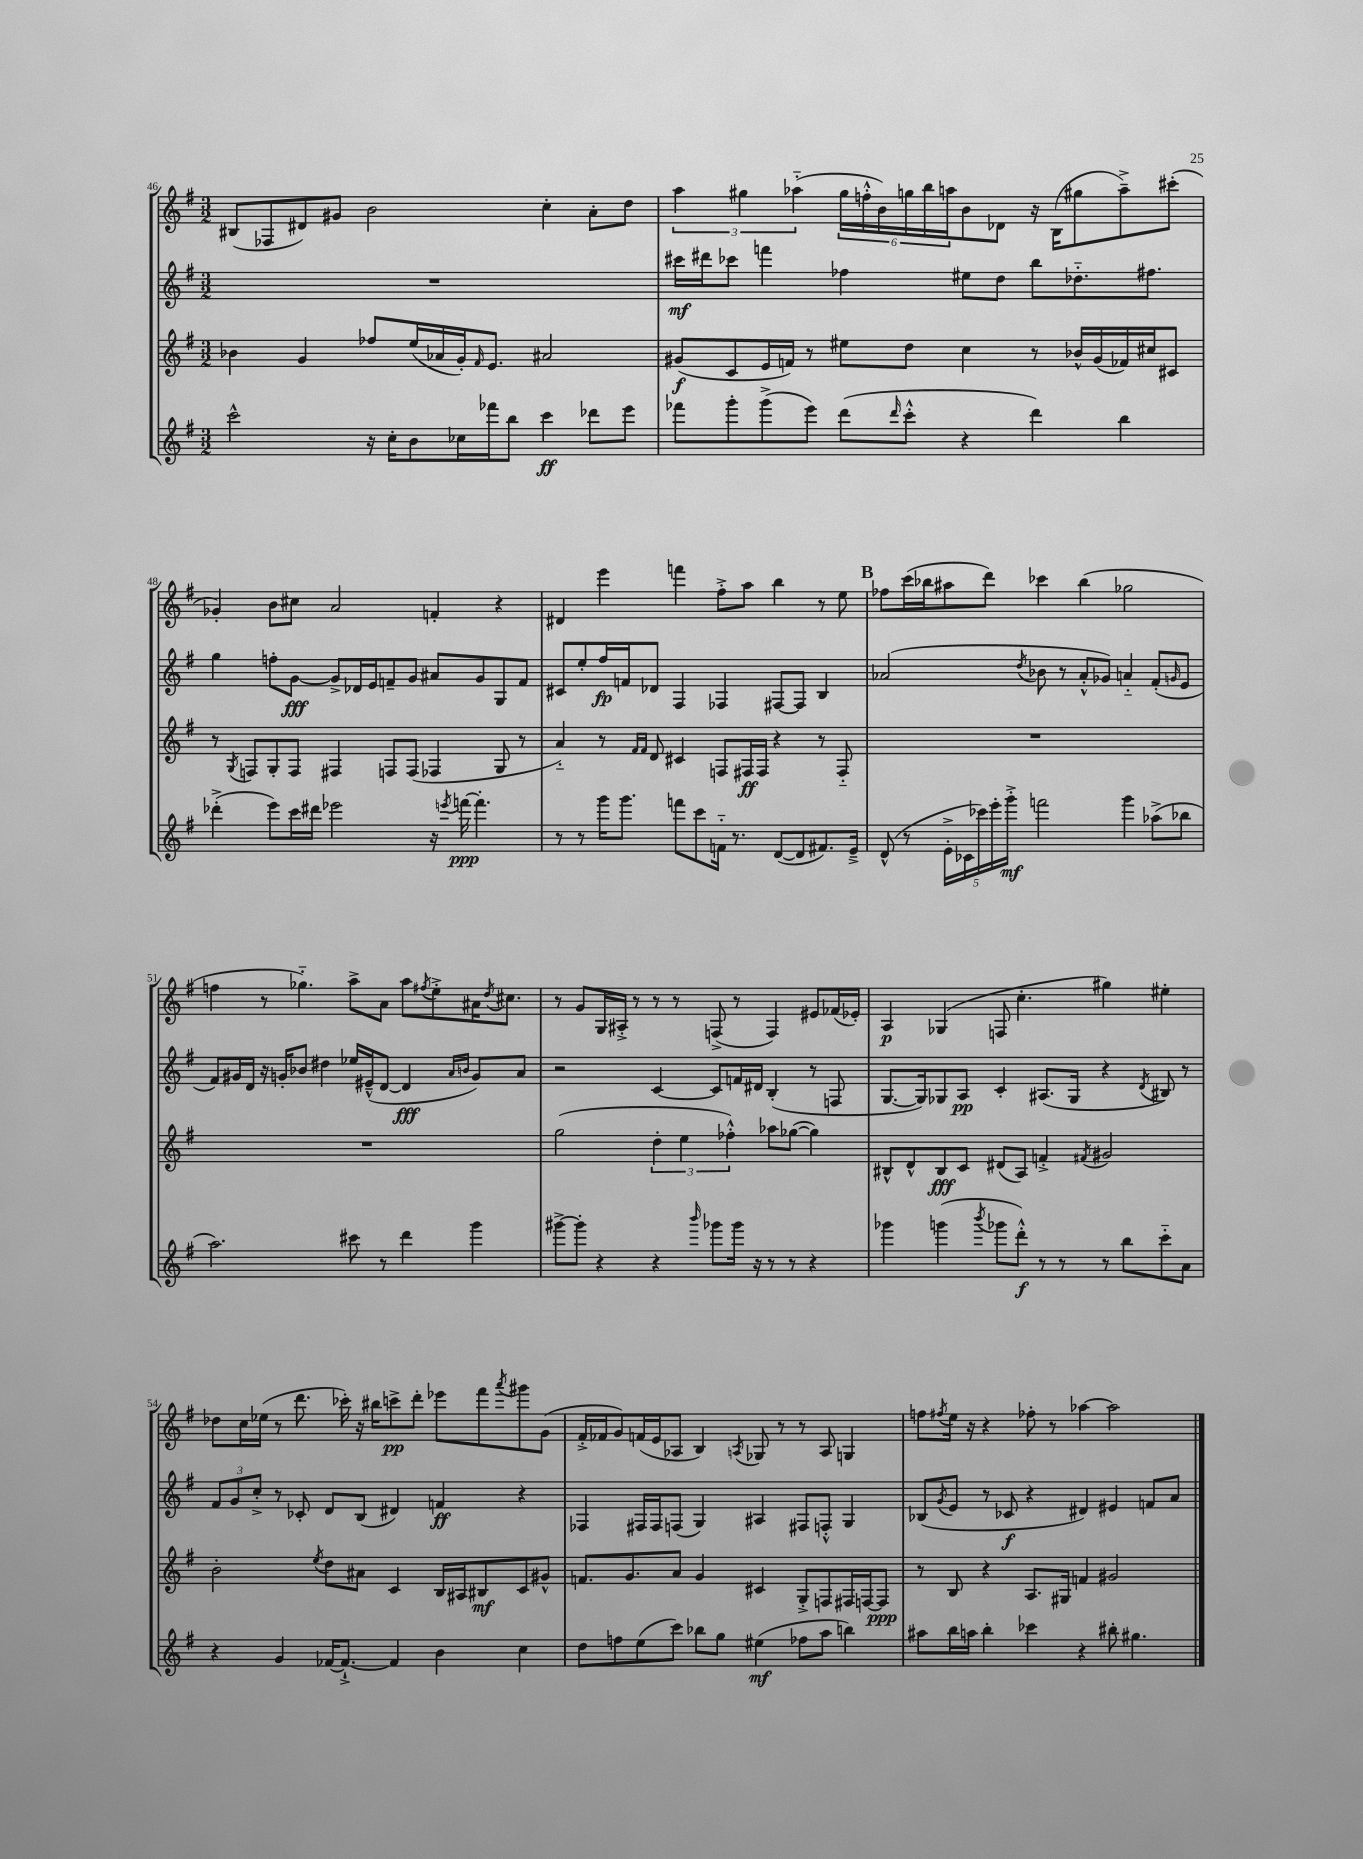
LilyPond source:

<<
\new StaffGroup <<
\new Staff = "s0" {
    \clef treble \key g \major \numericTimeSignature \time 3/2
    bis8( fes8 dis'8) gis'8 b'2 c''4-. a'8-. d''8 |
    \tuplet 3/2 { a''4 gis''4 aes''4-_( } \tuplet 6/4 { gis''16 f''16-.-^ b'16) g''16 b''16 a''16 } b'8 des'8 r16 b16( gis''8 a''8--->) cis'''8-.( |
    ges'4-.) b'8 cis''8 a'2 f'4-. r4 |
    dis'4 e'''4 f'''4 fis''8-.-> a''8 b''4 r8 e''8 |
    \mark \markup { \bold "B" } fes''8 c'''16( bes''16 ais''8 d'''8) ces'''4 bes''4( ges''2 |
    f''4 r8 ges''4.-_) a''8-> a'8 a''8 \acciaccatura { fis''8 } e''8-.-> ais'16 \acciaccatura { d''8 } cis''8. |
    r8 g'8 g16 ais16-.-> r8 r8 r8 f8->( r8 f4) eis'8 fes'16( ees'16-.) |
    a4\p ges4( f8 c''4.-. gis''4) eis''4-. |
    des''8 c''16 ees''16( r8 d'''8. ces'''16-.) r16 bis''16 c'''8->\pp d'''8-. ees'''8 fis'''8 \acciaccatura { a'''8 } gis'''8 g'8( |
    fis'16-.-> fes'16 g'8) f'16( e'16 aes8 b4) \acciaccatura { a8 } ges8 r8 r8 a8 g4 |
    f''8 \acciaccatura { fis''8 } e''16 r16 r4 fes''8-. r8 aes''4~ aes''2 \bar "|." |
}
\new Staff = "s1" {
    \clef treble \key g \major \numericTimeSignature \time 3/2
    R1. |
    cis'''16\mf dis'''16 ces'''8 f'''4 fes''4 eis''8 d''8 b''8 des''8.-_ fis''8. |
    g''4 f''8-. g'8~\fff g'8-> des'16 e'16 f'8-- g'8 ais'8 g'8 g8 f'8 |
    cis'8 e''8-. fis''16\fp f'16 des'8 fis4 fes4 fis8~ fis8 b4 |
    \mark \markup { \bold "B" } aes'2( \acciaccatura { d''8 } bes'8 r8 aes'8-.-^ ges'8) a'4-_ fis'8-.( \grace { g'16 } e'8 |
    fis'8) gis'16 d'16 r16 g'16-. bes'8 dis''4 ees''16 eis'16---^( d'8~ d'4\fff \grace { a'16 b'16 } g'8) a'8 |
    r2 c'4~ c'8 f'16 dis'16 b4-.( r8 f8 |
    g8.~ g16) ges8 a8\pp c'4-. ais8.( ges16 r4 \acciaccatura { d'8 } bis8) r8 |
    \tuplet 3/2 { fis'8 g'8 c''8-.-> } r8 ces'8-. d'8 b8( dis'4) f'4\ff r4 |
    fes4 fis16 fis16 f8( g4) ais4 fis8 f8-.-^ g4 |
    bes8( \acciaccatura { g'8 } e'8 r8 ces'8\f r4 dis'4) eis'4 f'8 a'8 \bar "|." |
}
\new Staff = "s2" {
    \clef treble \key g \major \numericTimeSignature \time 3/2
    bes'4 g'4 fes''8 e''16( aes'16 g'16-.) \grace { fis'16 } e'8. ais'2 |
    gis'8\f( c'8 e'16 f'16) r8 eis''8 d''8 c''4 r8 bes'16-^ gis'16( fes'16) cis''16 cis'8 |
    r8 \acciaccatura { g8 } f8 g8-. f8 fis4 f8 f8( fes4 g8 r8 |
    a'4-_) r8 \grace { fis'16 fis'16 } d'8 cis'4 f8 fis16\ff fis16 r4 r8 fis8-_ |
    \mark \markup { \bold "B" } R1. |
    R1. |
    g''2( \tuplet 3/2 { d''4-. e''4 fes''4-.-^) } aes''8 ges''8~( ges''4) |
    bis8-^ d'8-^ bis8\fff c'8 dis'8( a8) f'4-.-> \acciaccatura { fis'8 } gis'2 |
    b'2-. \acciaccatura { e''8 } d''8 ais'8 c'4 b16 ais16 bis8\mf c'8 gis'8-^ |
    f'8. g'8. a'8 g'4 cis'4 g8-.-> f8 fis16 f16~ f8\ppp |
    r8 b8 r4 a8. gis16 f'4 gis'2 \bar "|." |
}
\new Staff = "s3" {
    \clef treble \key g \major \numericTimeSignature \time 3/2
    c'''2-^ r16 c''16-. b'8 ces''16 fes'''16 b''8 c'''4\ff des'''8 e'''8 |
    fes'''8 g'''8-. g'''8->( e'''8) d'''8( \grace { d'''16 } c'''8-.-^ r4 d'''4) b''4 |
    des'''4-.->( e'''8) c'''16 dis'''16 ees'''2 r16 \acciaccatura { e'''8 } f'''16~\ppp f'''4.-. |
    r8 r8 g'''16 g'''8. f'''8 c'''8 f'16-_ r8. d'8~( d'8 fis'8.) e'16---> |
    \mark \markup { \bold "B" } d'8-^( r8 \tuplet 5/4 { e'16-.-> ces'16 ces'''16) e'''16-. g'''16-.->\mf } f'''2 g'''4 aes''8->( bes''8 |
    a''2.) cis'''8 r8 d'''4 g'''4 |
    gis'''8~-> gis'''8-. r4 r4 \grace { b'''16 } ges'''8 ges'''16 r16 r8 r8 r4 |
    ges'''4 g'''4( \acciaccatura { b'''8 } ges'''8 d'''8-.-^\f) r8 r8 r8 b''8 c'''8-_ a'8 |
    r4 g'4 fes'16~ fes'8.~-!-> fes'4 b'4 c''4 |
    d''8 f''8 e''8( c'''8) bes''8 g''8 eis''4\mf( fes''8 a''8 b''4) |
    ais''8 b''16 a''16 b''4-. ces'''4 r4 bis''8-. gis''4. \bar "|." |
}
>>
>>
\layout { \context { \Score currentBarNumber = #46 } }
